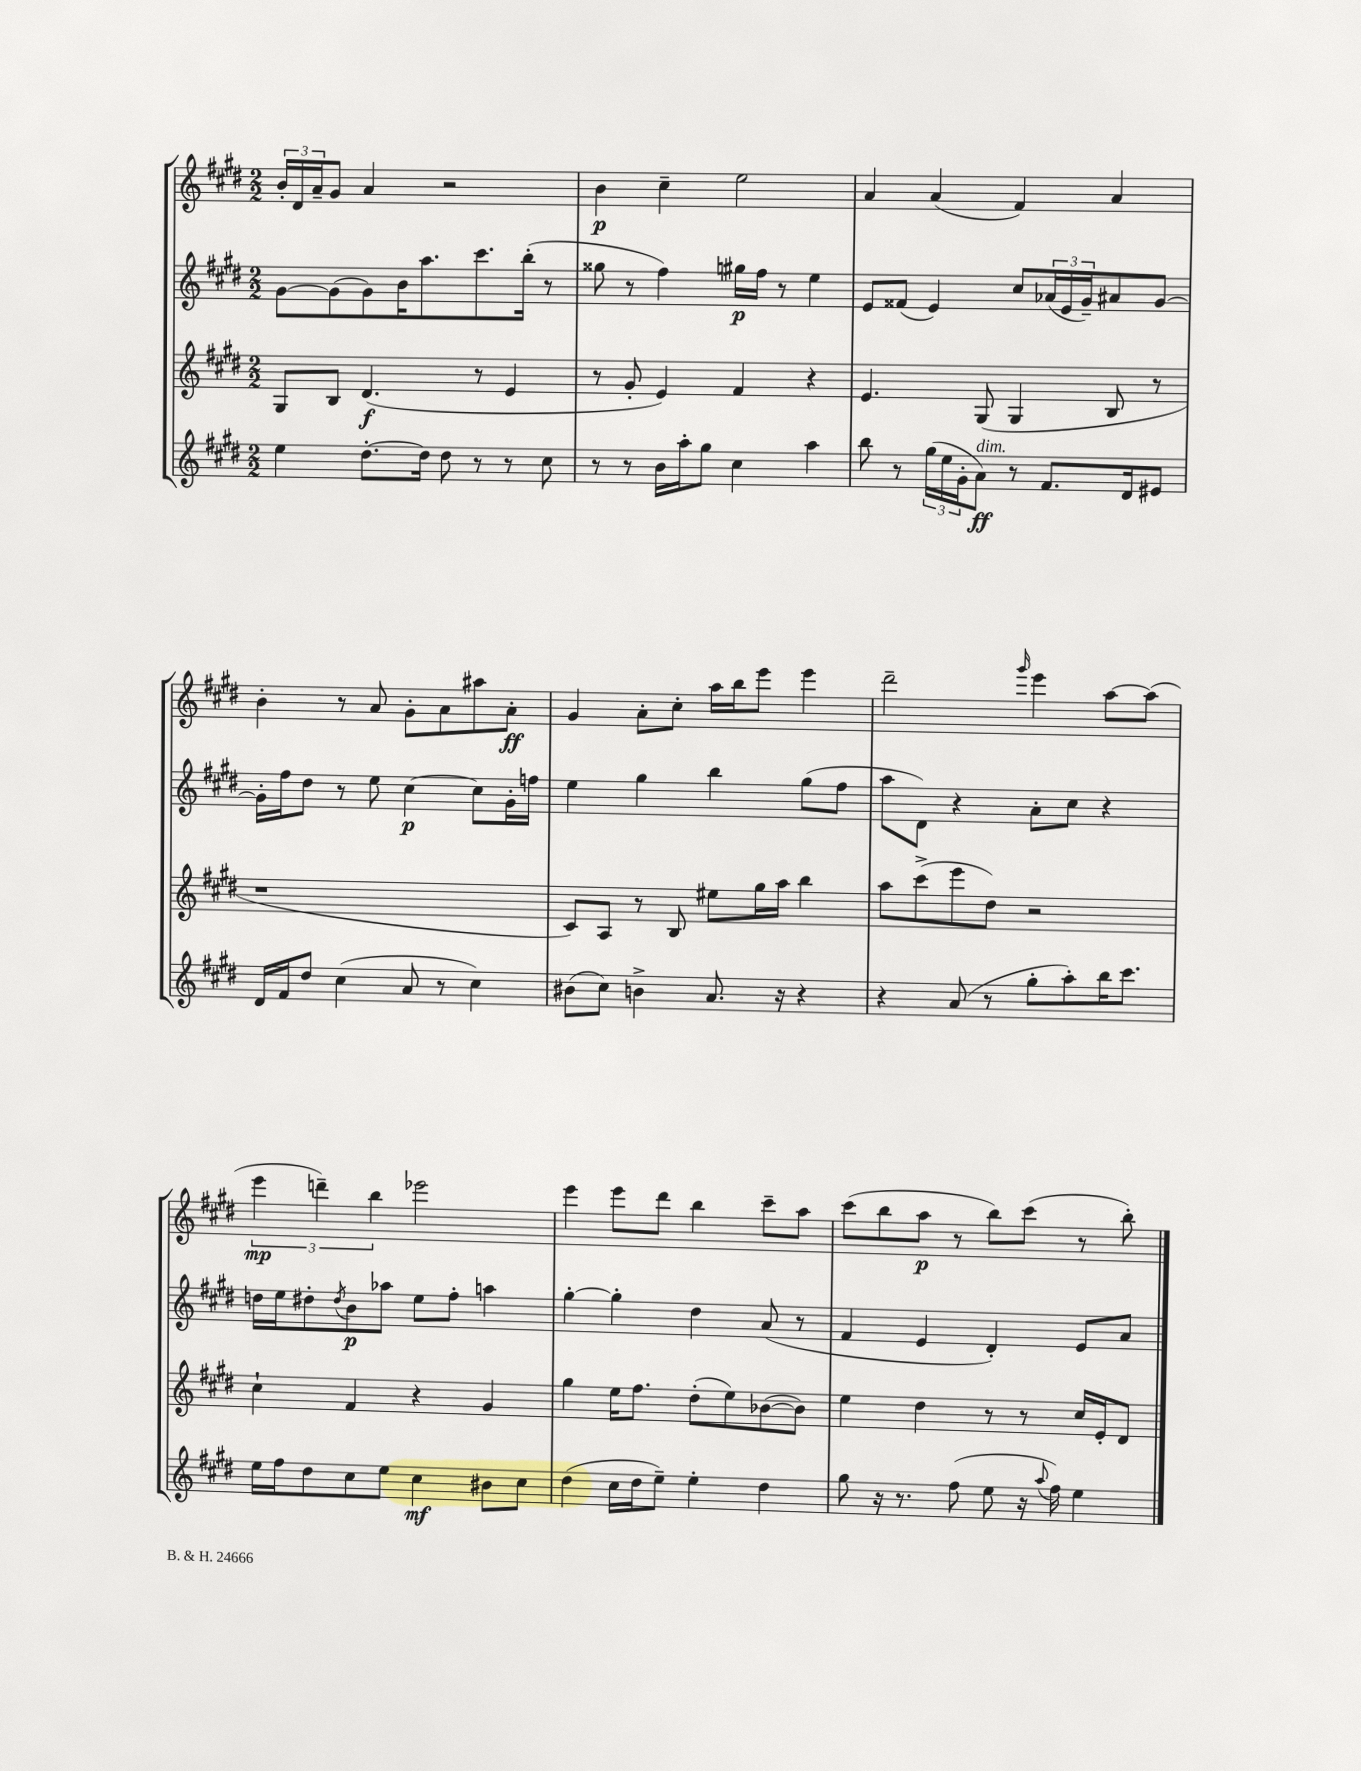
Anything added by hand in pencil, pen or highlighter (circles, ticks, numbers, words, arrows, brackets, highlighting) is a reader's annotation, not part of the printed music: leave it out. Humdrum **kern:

**kern	**kern	**kern	**kern
*staff4	*staff3	*staff2	*staff1
*clefG2	*clefG2	*clefG2	*clefG2
*k[f#c#g#d#]	*k[f#c#g#d#]	*k[f#c#g#d#]	*k[f#c#g#d#]
*M2/2	*M2/2	*M2/2	*M2/2
4ee	8G#	[8g#	24b'
.	.	.	24d#
.	.	.	24a~
.	8B	(8g#]	8g#
[8.dd#'	(4.d#	8g#)	4a
.	.	16b	.
16dd#]	.	8.aa	.
8dd#	.	.	2r
8r	8r	8.ccc#	.
8r	4e	.	.
.	.	(16bb'	.
8cc#	.	8r	.
=	=	=	=
8r	8r	8gg##	4b
8r	8g#'	8r	.
16b	4e)	4ff#)	4cc#~
16aa'	.	.	.
8gg#	.	.	.
4cc#	4f#	16gg#	2ee
.	.	16ff#	.
.	.	8r	.
4aa	4r	4ee	.
=	=	=	=
8bb	4.e	8e	4a
8r	.	(8f##	.
(24gg#	.	4e)	(4a
24ee	.	.	.
24g#'	.	.	.
8a)	(8G#	.	.
8r	4G#	8cc#	4f#)
8.f#	.	(24a-	.
.	.	24e	.
.	.	24g#~)	.
.	8B	8a#	4a
16d#	.	.	.
8e#	8r	[8g#	.
=	=	=	=
16d#	1r	16g#']	4b'
16f#	.	16ff#	.
8dd#	.	8dd#	.
(4cc#	.	8r	8r
.	.	8ee	8a
8a	.	[4cc#	8g#'
8r	.	.	8a
4cc#)	.	8cc#]	8aa#
.	.	16g#'	8a'
.	.	16ff	.
=	=	=	=
(8b#	8c#)	4ee	4g#
8cc#)	8A	.	.
4b^	8r	4gg#	8a'
.	8B	.	8cc#'
8.a	8ee#	4bb	16aa
.	.	.	16bb
.	16gg#	.	8eee
16r	16aa	.	.
4r	4bb	(8gg#	4eee
.	.	8ff#	.
=	=	=	=
4r	8aa	8aa	2ddd#~
.	(8ccc#^	8d#)	.
(8a	8eee	4r	.
8r	8dd#)	.	.
.	.	.	16qqggg#
8gg#'	2r	8a'	4eee
8aa')	.	8cc#	.
16bb	.	4r	[8aa
8.ccc#	.	.	.
.	.	.	(8aa]
=	=	=	=
16ee	4cc#`	16dd	6eee
16ff#	.	16ee	.
8dd#	.	8dd#'	.
.	.	.	6ddd~)
.	.	8qdd#	.
8cc#	4f#	8b	.
.	.	.	6bb
8ee	.	8aa-	.
4cc#	4r	8ee	2eee-
.	.	8ff#'	.
8b#	4g#	4aa	.
8cc#	.	.	.
=	=	=	=
(4dd#	4gg#	[4gg#'	4eee
16cc#	16ee	4gg#']	8eee
16dd#	8.ff#	.	.
8ee~)	.	.	8ddd#
4ee'	(8dd#'	4dd#	4bb
.	8ee)	.	.
4dd#	([8b-	(8a	8ccc#~
.	8b-])	8r	8aa
=	=	=	=
8gg#	4ee	4f#	(8ccc#
16r	.	.	8bb
8.r	.	.	.
.	4dd#	4e	8aa
(8ff#	.	.	8r
8ee	8r	4d#')	8bb)
16r	8r	.	(8ccc#
8qqaa	.	.	.
16ff#)	.	.	.
4ee	16cc#	8e	8r
.	16e'	.	.
.	8d#	8a	8bb')
==	==	==	==
*-	*-	*-	*-
